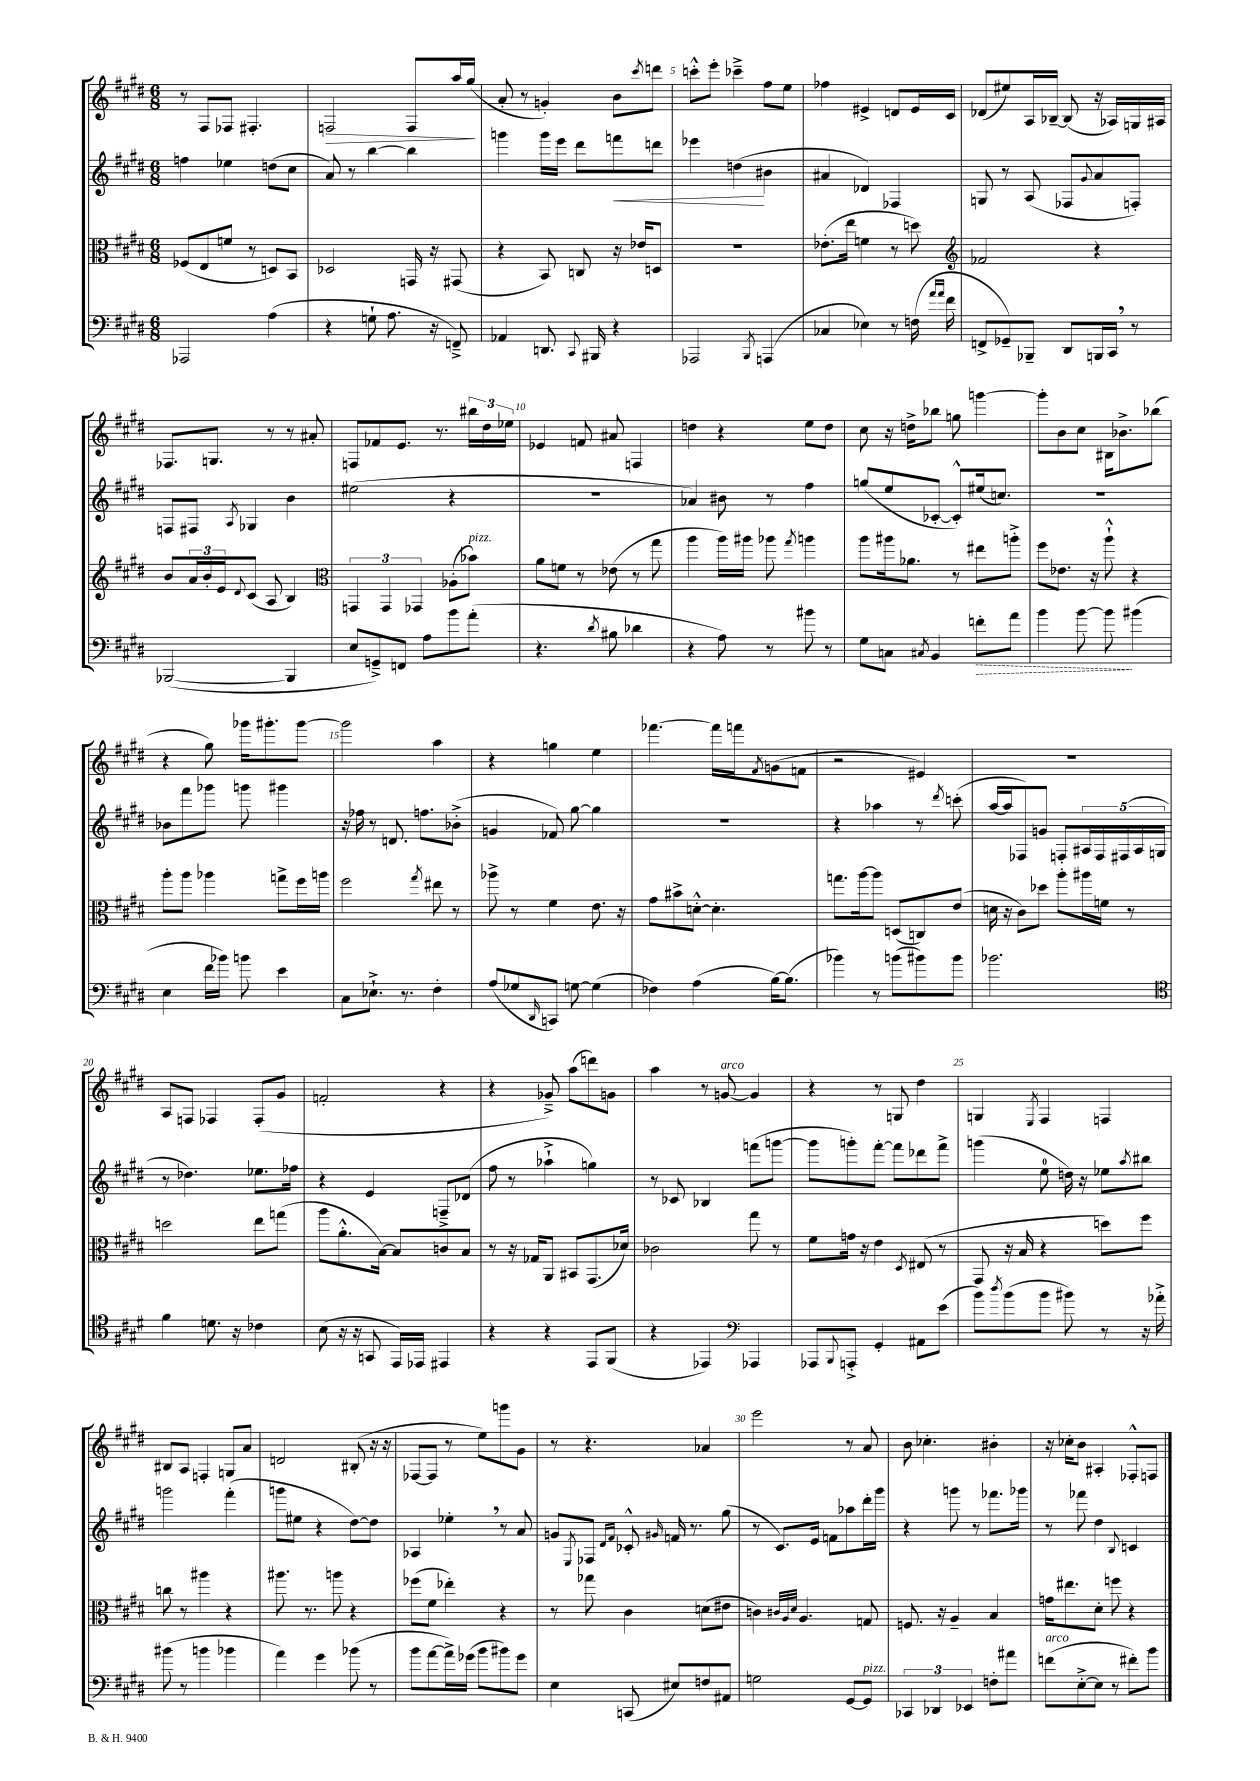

**kern	**kern	**kern	**kern
*staff4	*staff3	*staff2	*staff1
*clefF4	*clefC3	*clefG2	*clefG2
*k[f#c#g#d#]	*k[f#c#g#d#]	*k[f#c#g#d#]	*k[f#c#g#d#]
*M6/8	*M6/8	*M6/8	*M6/8
2AAA-/	(8F-/L	4ff\	8r
.	8E/	.	8F#/L
.	8f/J	4ee-\	8F-/J
.	8r	.	4.F#'/
(4A\	8D/L)	(8dd\L	.
.	8BB/J	8cc#\J	.
=	=	=	=
4r	2D-/	8a/)	2F/
.	.	8r	.
8G`\	.	[4bb\	.
8.A\	.	.	.
.	16GG/	4bb\]	8F/L
16r	16r	.	.
8FF~^/)	(8GG#/	.	16aa/L
.	.	.	(16gg#/JJ
=	=	=	=
4AA-/	4r	4ggg\	8a'/
.	.	.	8r
8.DD/	8BB/)	16ggg\LL	4g'/)
.	.	16eee\JJ	.
.	8C/	8ddd#\L	.
8qqCC#/	.	.	.
16BBB#/	.	.	.
4r	16r	8fff\	8b\L
.	16e-/LK	.	.
.	.	.	8qccc#/
.	8D/J	8ddd\J	8ddd\J
=	=	=	=
2AAA-/	2.r	4eee-\	8ccc'^^\L
.	.	.	8eee'\J
.	.	(4dd\	4ccc-~^\
8qBBB/	.	.	.
(4AAA/	.	4b#\	8ff#\L
.	.	.	8ee\J
=	=	=	=
4C-/	(8.e-'\L	4a#/	4ff-\
.	16ee\Jk	.	.
4E-\)	4f\	4d-/)	4e#^/
8r	8r	4F-/	8d/L
(16F\	8dd\)	.	16e#/L
16qqa/LL	.	.	.
16qqa/JJ	.	.	.
16f#\	.	.	16c#/JJ
=	=	=	=
*	*clefG2	*	*
8FF^/L	2f-/	8G/	(8d-/L
8GG-~/)	.	8r	8ee#/)
8BBB-~/J	.	(8A/	16A/L
.	.	.	[16B-~/JJ
8DD#/L	.	8F-/L	(8B-/]
.	.	8qqg#/	.
16BBB/L	4r	8a/	16r
16CC#/JJ	.	.	16A-/LL)
8r	.	8F'/J)	16G/
.	.	.	16A#/JJ
=	=	=	=
([2BBB-/	8b/L	8F/L	8.F-/L
.	24a/L	8F#/J	.
.	24b'/	.	.
.	.	.	8.G/J
.	24e/J	.	.
.	8qqd#/	8qA/	.
.	(8c#/J	4G-/	.
.	8A/	.	8r
4BBB-/]	4B/)	4b\	8r
.	.	.	8a#'/
=	=	=	=
*	*clefC3	*	*
8E/L	6GG/	(2ee#\	8F/L
8GG~^/)	.	.	8f-/
.	6GG/	.	.
8FF/J	.	.	8.e/J
.	6GG-/	.	.
8A\L	.	.	.
.	.	.	8.r
8b\	(8A-'\L	4r	.
(8a'\J	8b-\J)	.	24bb#\LL
.	.	.	24dd#\
.	.	.	24ee-\JJ
=	=	=	=
4.r	8a\L	2.r	4e-/
.	8f\J	.	.
.	8r	.	8f/
8qd#/	.	.	.
8B#\	(8e-\	.	8a#/
4d-\	8r	.	4F/
.	8gg#\	.	.
=	=	=	=
4r	4aa\	4a-/)	4dd\
8A\)	16aa\LL)	8b#\	4r
.	16aa#\JJ	.	.
8r	8aa-\	8r	.
.	8qgg#/	.	.
8b#\	4aa\	4ff#\	8ee\L
8r	.	.	8dd\J
=	=	=	=
8G#\L	8aa\L	(8gg/L	8cc#\
8C\J	16aa#\k	8ee/	16r
.	8.a-\J	.	16dd^\LK
8qC#/	.	.	.
4BB/	.	[8c-'/J	8bb-\J
.	8r	8c-'^^/]L)	8gg\
8f'\L	8ee#\L	(16ee#/k	[4ggg\
.	.	8.cc/J)	.
8a\J	8aa'^\J	.	.
=	=	=	=
4b\	8ff#\L	2.r	8ggg'\]L
.	8.e-\J	.	8b\
[8b\	.	.	8cc#\J
.	16r	.	.
8b\]	8aa`^^\	.	16B#\LK
.	.	.	8.b-^\
(4b#\	4r	.	.
.	.	.	(8bb-\J
=	=	=	=
4E\	8aa'\L	8b-\L	4r
.	8aa\J	8fff#\	.
16f#\LL	4aa-\	8ggg-\J	8gg#\)
16b-\JJ)	.	.	.
8b\	.	8ggg\	16ggg-\LK
.	.	.	8.ggg#'\
4e\	8gg^\L	4ggg#\	.
.	16ff#\L	.	[8ggg#\J
.	16aa\JJ	.	.
=	=	=	=
8C#\L	2ff#\	16r	2ggg#\]
.	.	16ff-\	.
8.E-`^\J	.	8r	.
.	.	8.d/	.
8.r	.	.	.
.	.	8.ff\L	.
.	8qgg#/	.	.
4F#'\	8ee#\	.	4aa\
.	8r	(8b-'^\J	.
=	=	=	=
(8A/L	8aa-^\	4g/	4r
8G-/	8r	.	.
16qqDD#/	.	.	.
8CC/J)	4f#\	8f-/)	4gg\
[8G\	.	[8gg#\	.
(4G\]	8.e\	4gg#\]	4ee\
.	16r	.	.
=	=	=	=
4F-\)	8g#\L	2.r	[4.fff-\
.	8b#^\	.	.
(4A\	[8d'^^\J	.	.
.	4.d'\]	.	16fff-\]LL
.	.	.	16fff\J
.	.	.	8qf#/
[16B\LK)	.	.	(8g\
(8.B\]J	.	.	.
.	.	.	8f\J
=	=	=	=
4b-\)	8.gg\L	4r	2r
.	[16aa\k	.	.
8r	8aa\]J	4aa-\	.
(8b\L	(8D/L	.	.
8b#\)	8C/)	8r	4e#/)
.	.	8qddd#/	.
8b#\J	(8e/J	(8ccc'\	.
=	=	=	=
2.b-\	16d\	[16aa/LL	2.r
.	16r	16aa/]J	.
.	8c#\L)	8F-/)	.
.	8dd-\J	8g/J	.
.	8aa'\L	8F'/L	.
.	16aa#\L	20A#/L	.
.	.	20F/	.
.	16f\JJ	.	.
.	.	(20F#/	.
.	8r	.	.
.	.	20A#/	.
.	.	20G/JJ	.
=	=	=	=
*clefC4	*	*	*
4f#\	2dd\	8r	8A/L
.	.	4.dd-\)	8F/J
8.d\	.	.	4F-/
16r	.	.	.
4c-\	8ee\L	8.ee-\L	(8F-'/L
.	(8gg\J	.	8g#/J
.	.	16ff-\Jk	.
=	=	=	=
(8B\	8aa\L	4r	2f'/
16r	8.a'^^\	.	.
16r	.	.	.
8GG/	.	4e/	.
.	[16B\Jk)	.	.
16EE/LL)	8B/]L	.	.
16EE-/JJ	.	.	.
4EE#/	8c/	8F~^/L	4r
.	8B/J	(8d-/J	.
=	=	=	=
4r	8r	8ff#\	4r
.	16r	8r	.
.	16G-/LK	.	.
4r	8AA/J	4aa-`^\	8g-~^/)
.	8BB#/L	.	(8aa\L
8EE/L	(8.GG#/	4gg\)	8ddd\)
(8FF#/J	.	.	8g\J
.	16d-/Jk)	.	.
=	=	=	=
4r	2c-\	8r	4aa\
.	.	8c-/	.
4EE-/)	.	4B-/	8r
.	.	.	[8g/
*clefF4	*	*	*
4AAA-/	8gg#\	(8fff\L	4g/]
.	8r	[8ggg\J	.
=	=	=	=
8AAA-/L	8f#\L	8ggg\]L	4r
8qqBBB/	.	.	.
8AAA'^/J	16g\Jk	8ggg'\)	.
.	16r	.	.
4GG#'/	4e\	[8fff#'\J	8r
.	.	8fff#\]L	8G/
.	8qD#/	.	.
8AA#\L	(8E#/	8ddd-\	4dd#\
(8e\J	8r	8fff#^\J	.
=	=	=	=
8b\L)	8GG#/	(4ggg\	4G/
8qdd#/	.	.	.
(8b\	16r	.	.
.	16B/	.	.
.	.	.	8qE/
8b\J	4r	8ee\	4F#/
8b#\)	.	16dd\)	.
.	.	16r	.
8r	8dd\L)	8ee-\L	4F/
.	.	8qaa/	.
16r	8ff#\J	8bb#\J	.
16a-'^\	.	.	.
=	=	=	=
(8b#\	8cc\	2ggg\	8B#/L
8r	8r	.	8A/J
4b\	4aa#\	.	4F'/
4b-\	4r	(4fff#'\	8G/L
.	.	.	8a/J
=	=	=	=
4a\)	8.aa#\	8ggg\L	2d/
.	.	8ee#\J	.
.	8.r	.	.
4g#\	.	4r	.
.	8aa\	.	.
(8b-\	4r	[8dd#\L)	(8B#'/
8r	.	8dd#\]J	16r
.	.	.	16r
=	=	=	=
8b\L	(8ff-\L	4A-/	[8F-/L
[8a\	8f#\J	.	8F-/]J
16a^\]L)	4ee-'\)	4ee-'\	8r
(16g-\JJ	.	.	.
8b\L	.	.	8ee\L)
8b#\)	4r	8r	8ggg\
8g-\J	.	8a/	8g#\J
=	=	=	=
4E\	8r	8g/L	8r
.	.	8qE/	.
.	8gg-\	8F-/J	4.r
.	.	16qqd#/LL	.
.	.	16qqf#/JJ	.
(8CC/	4c#\	8c-'^^/	.
.	.	16qqg#/	.
8E#/L)	.	16f/	.
.	.	8.r	.
8F/	(8d\L	.	4a-/
8AA#/J	8e#\J	(8gg#\	.
=	=	=	=
2G\	4c\)	8r	2eee\
.	.	8.c#/L)	.
.	32qqc#/LLL	.	.
.	32qqA/	.	.
.	32qqd#/JJJ	.	.
.	4.A/	.	.
.	.	16e/Jk	.
.	.	8f\L	.
[8GG#/L	.	8aa-\	8r
8GG#/]J	8G/	16ddd#'\L	8a/
.	.	16ggg#\JJ	.
=	=	=	=
6CC-/	8.F/	4r	8b\
.	.	.	4.cc-'\
6DD-/	.	.	.
.	16r	.	.
.	4A~/	8ggg\	.
6EE-/	.	.	.
.	.	8r	.
8F'\L	4B/	8.fff-\L	4b#'\
8a#\J	.	.	.
.	.	16ggg-\Jk	.
=	=	=	=
(8f\L	16g\LK	8r	16r
.	8.ee#\	.	16cc-'\LK
[8E'^\	.	8fff-\	8b\J
8E\]J	8d#'\J	4dd#\	4A#'/
8r	8ff\	.	.
.	.	8qqB/	.
8f#'\L)	4r	4c/	8F-'^^/L
8b\J	.	.	8F/J
==	==	==	==
*-	*-	*-	*-
